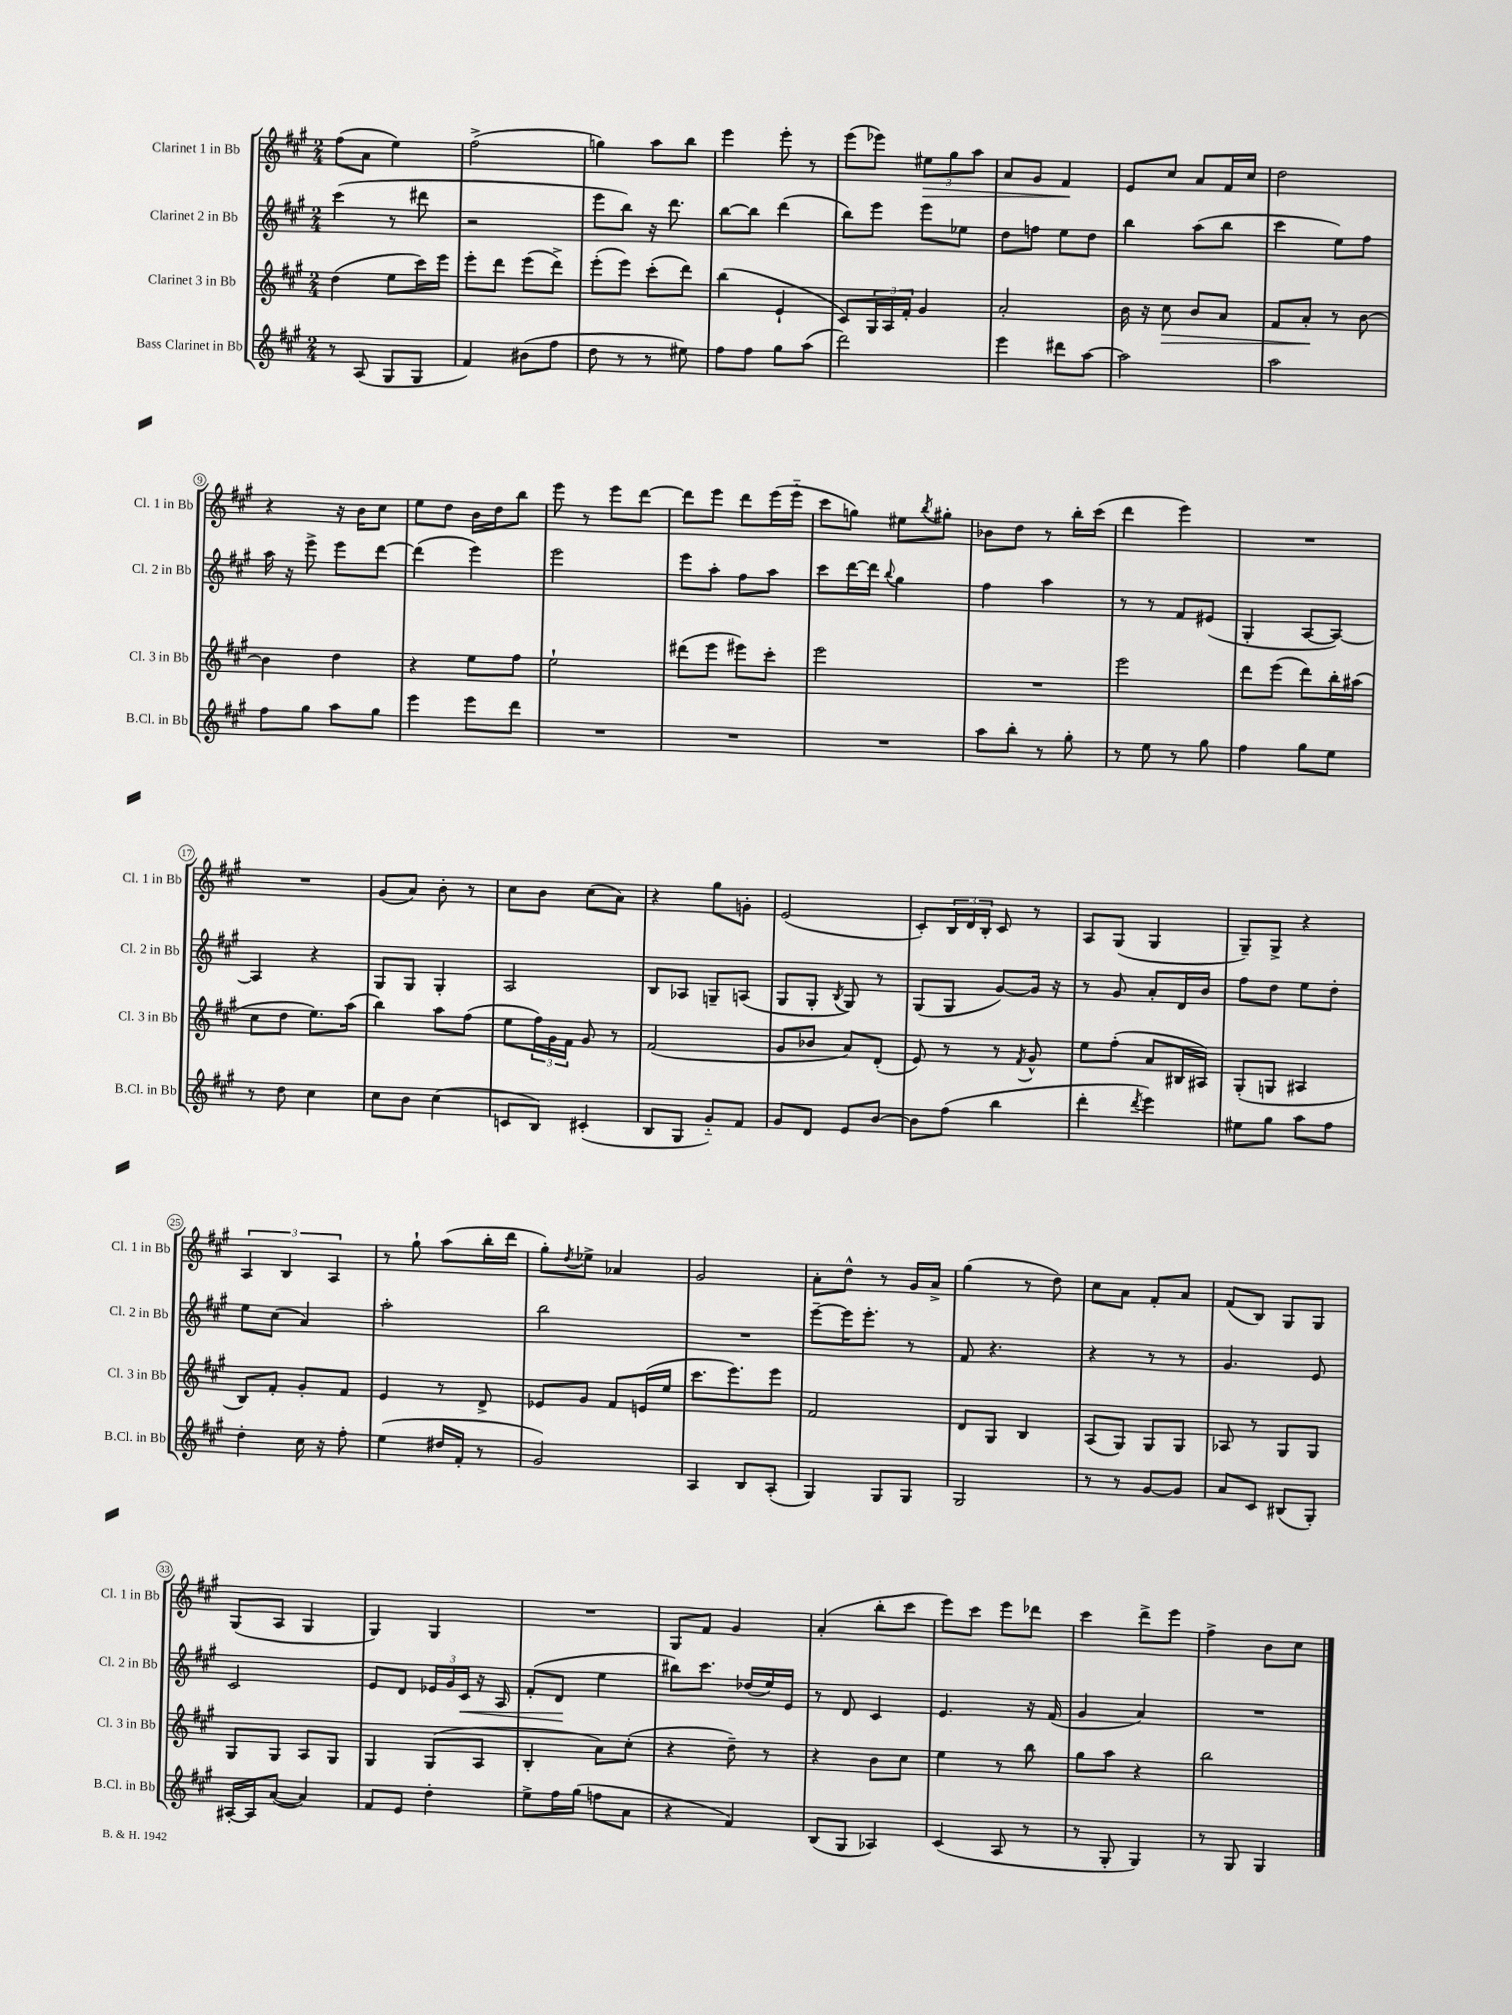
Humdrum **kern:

**kern	**kern	**kern	**kern
*staff4	*staff3	*staff2	*staff1
*clefG2	*clefG2	*clefG2	*clefG2
*k[f#c#g#]	*k[f#c#g#]	*k[f#c#g#]	*k[f#c#g#]
*M2/4	*M2/4	*M2/4	*M2/4
8r	(4dd	(4ccc#	(8ff#
(8A	.	.	8a
8G#	8ee	8r	4ee)
8G#	16ccc#)	8ddd#	.
.	16eee	.	.
=	=	=	=
4f#)	8eee'	2r	(2ff#^
.	8ddd	.	.
(8b#	(8eee	.	.
8ff#	8ddd^)	.	.
=	=	=	=
8dd	(8eee'	8eee	4gg)
8r	8eee)	8bb)	.
8r	(8ccc#'	16r	8aa
.	.	8.ddd	.
8ee#)	8ddd)	.	8bb
=	=	=	=
8ff#	(4bb	[8bb	4eee
8ff#	.	8bb]	.
8gg#	4e`	(4ddd	8eee'
(8aa	.	.	8r
=	=	=	=
2ddd)	8c#)	8bb)	(8eee
.	24G#	8eee	8eee-)
.	24A	.	.
.	24f#'	.	.
.	4g#	8eee	12ee#
.	.	.	12gg#
.	.	8ee-	.
.	.	.	12aa
=	=	=	=
4eee	2a'	8dd	8a
.	.	8ff	8g#
8ddd#	.	8ee	4f#
[8aa	.	8dd	.
=	=	=	=
2aa]	16b	4bb	8e
.	16r	.	.
.	8cc#	.	8cc#
.	8b	(8aa	8a
.	8a	8bb	16f#
.	.	.	16cc#
=	=	=	=
2aa	8f#	4ccc#	2dd
.	8a'	.	.
.	8r	8ee)	.
.	[8b	8ff#	.
=	=	=	=
8ff#	4b]	16aa	4r
.	.	16r	.
8gg#	.	8eee^	.
8aa	4dd	8eee	16r
.	.	.	16b
8gg#	.	[8ddd	8cc#
=	=	=	=
4eee	4r	(4ddd]	8ee
.	.	.	8dd
8eee	8ee	4eee)	16b
.	.	.	16dd
8ddd	8ff#	.	8bb
=	=	=	=
2r	2ee`	2eee	8eee
.	.	.	8r
.	.	.	8eee
.	.	.	[8ddd
=	=	=	=
2r	(8ddd#	8eee	8ddd]
.	8eee	8aa'	8eee
.	8eee#)	8ff#	8ddd
.	8ccc#'	8aa	(16eee
.	.	.	16eee'~
=	=	=	=
2r	2eee	8ccc#	8ccc#
.	.	[16ddd	8gg)
.	.	16ddd]	.
.	.	8qqbb	.
.	.	4gg#	8ee#
.	.	.	8qbb
.	.	.	8gg#'
=	=	=	=
8aa	2r	4ff#	8b-
8bb'	.	.	8dd
8r	.	4aa	8r
8gg#'	.	.	16bb'
.	.	.	(16ccc#
=	=	=	=
8r	2eee	8r	4ddd
8ee	.	8r	.
8r	.	8f#	4eee)
8gg#	.	(8e#	.
=	=	=	=
4ff#	8ddd	4G#'	2r
.	(8eee	.	.
8gg#	8ddd)	[8A	.
8ee	16bb'	8A_)	.
.	(16aa#	.	.
=	=	=	=
8r	8cc#	4A]	2r
8dd	8dd	.	.
4cc#	8.ee)	4r	.
.	(16aa	.	.
=	=	=	=
8cc#	4bb)	8G#	(8g#
8b	.	8G#	8a)
(4cc#	8aa	4G#'	8b'
.	(8ff#	.	8r
=	=	=	=
8c	8ee	2A	8cc#
8B)	24ff#)	.	8b
.	24g#	.	.
.	24f#	.	.
(4c#'	8g#	.	(8cc#
.	8r	.	8a)
=	=	=	=
8B	(2f#	8B	4r
8G#	.	8A-	.
8g#'~)	.	8G~	8gg#
8f#	.	(8A	8g'
=	=	=	=
8g#	8g#	8G#	(2e
8d	8b-	8G#'	.
.	.	8qB	.
8e	8a)	8G#)	.
[8b	(8d'	8r	.
=	=	=	=
8b]	8e)	(8G#	8c#')
(8ff#	8r	8G#	24B
.	.	.	24d
.	.	.	24B'
4bb	8r	[8g#)	8c#
.	8qf#	.	.
.	8g#^^	16g#]	8r
.	.	16r	.
=	=	=	=
4ddd'	8ee	8r	8A
.	(8ff#'	8g#	(8G#
8qddd	.	.	.
4eee)	8a	8a'	4G#
.	16B#	16d	.
.	16A#)	16b	.
=	=	=	=
8ee#	(8G#'	8ff#	8G#~)
8gg#	8G	8dd	8G#^
8aa	4A#	8ee	4r
8ff#	.	8dd'	.
=	=	=	=
4dd'	8B)	8ee	6A
.	8f#'	(8cc#	.
.	.	.	6B
16cc#	8g#'	4a)	.
16r	.	.	.
.	.	.	6A
8ff#'	8f#	.	.
=	=	=	=
(4ee	4e	2aa'	8r
.	.	.	8gg#`
16dd#	8r	.	(8aa
16f#'	.	.	.
8r	8d^	.	16bb'
.	.	.	16ddd
=	=	=	=
2g#)	8e-	2bb	8gg#')
.	.	.	8qdd
.	8g#	.	8ee-^
.	8f#	.	4a-
.	(16e	.	.
.	16ee	.	.
=	=	=	=
4A	8.ccc#	2r	2g#
.	8.eee)	.	.
8B	.	.	.
(8A'	8eee	.	.
=	=	=	=
4G#)	2f#	[8eee~	8a'
.	.	16eee]	8dd^^
.	.	8.eee'	.
8G#	.	.	8r
8G#	.	8r	16g#
.	.	.	16a^
=	=	=	=
2G#	8d	8f#	(4gg#
.	8G#	4.r	.
.	4B	.	8r
.	.	.	8dd)
=	=	=	=
8r	(8A	4r	8cc#
8r	8G#)	.	8a
[8g#	8G#	8r	8f#'
8g#]	8G#	8r	8a
=	=	=	=
8a	8A-	4.g#	(8f#
8c#	8r	.	8B)
(8B#	8G#	.	8G#
8G#')	8G#	8e	8G#
=	=	=	=
[16A#'	8G#	2c#	(8G#
16A#]	.	.	.
([8a	8G#	.	8A
4a])	8A	.	4G#
.	8G#	.	.
=	=	=	=
8f#	4G#	8e	4G#)
8e	.	8d	.
4dd'	(8G#	24e-	4G#
.	.	24g#	.
.	.	24c#	.
.	8A	16r	.
.	.	16A	.
=	=	=	=
8ee^	4B'	(8f#'	2r
16ff#	.	8d	.
(16gg#	.	.	.
8ff	8a)	4ee	.
8a	(8cc#'	.	.
=	=	=	=
4r	4r	8bb#)	8G#
.	.	8.ccc#	8f#
4f#)	8dd~)	.	4g#
.	.	(16dd-	.
.	8r	16ee)	.
.	.	16e	.
=	=	=	=
(8B	4r	8r	(4a'
8G#	.	8d	.
4A-)	8b	4c#	8bb'
.	8cc#	.	8ccc#
=	=	=	=
(4c#	4ee	4.e	8eee)
.	.	.	8ccc#
8A	8r	.	8eee
8r	8bb	16r	8ddd-
.	.	(16f#	.
=	=	=	=
8r	8gg#	4g#	4ccc#
8G#'	8aa	.	.
4G#)	4r	4a)	8ddd^
.	.	.	8eee
=	=	=	=
8r	2bb	2r	4ff#^
8G#	.	.	.
4G#	.	.	8b
.	.	.	8cc#
==	==	==	==
*-	*-	*-	*-
